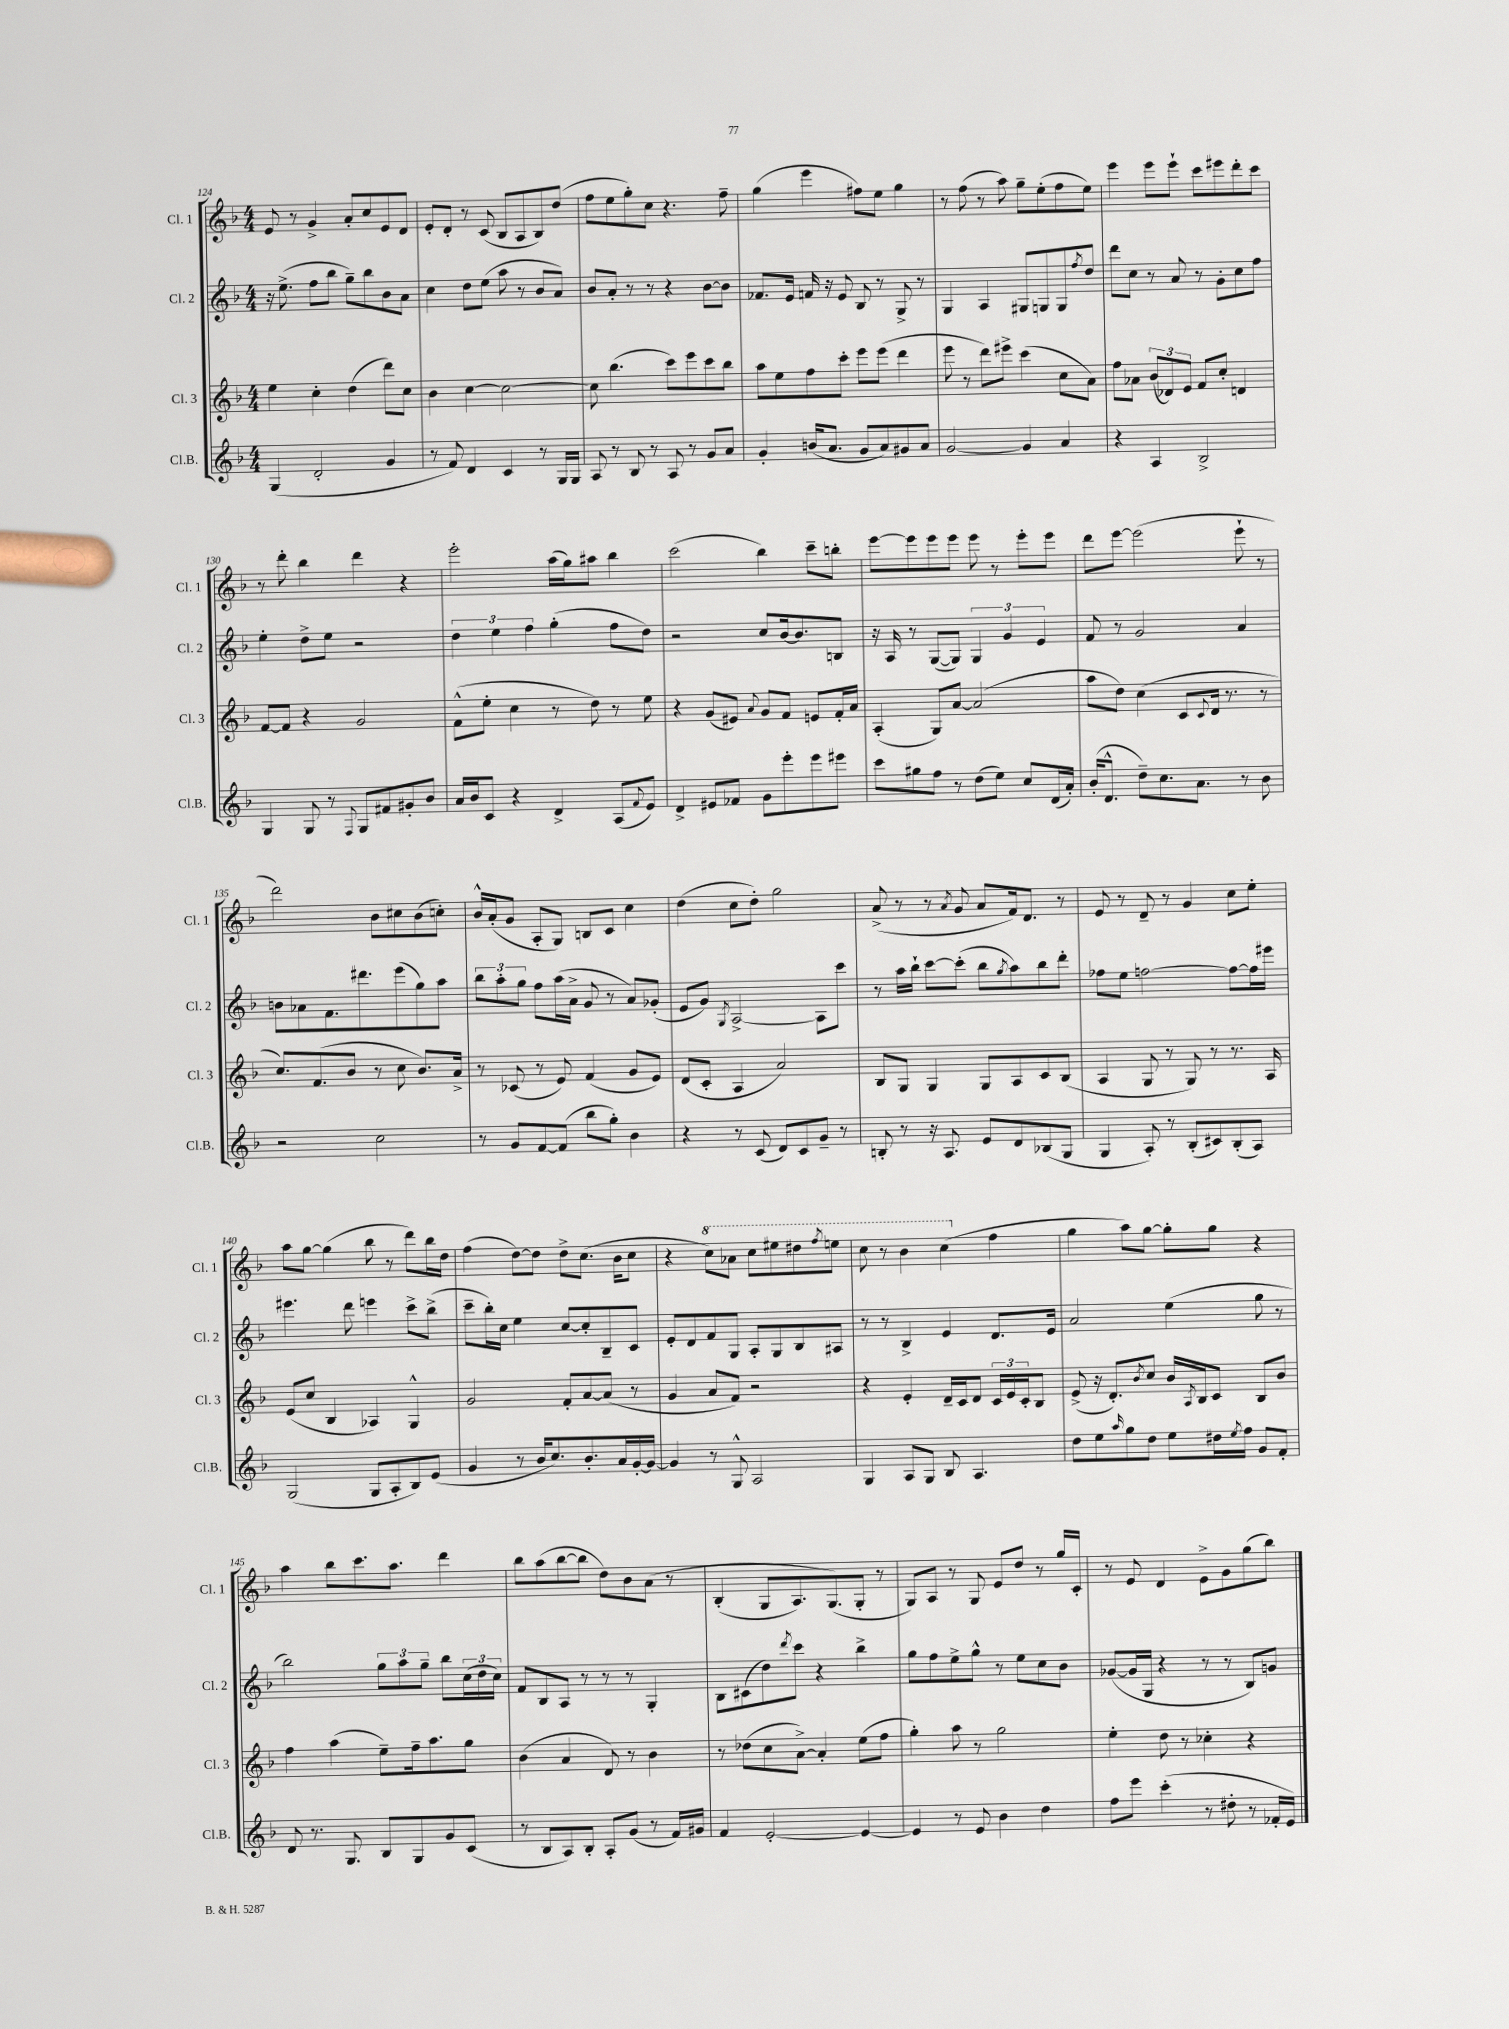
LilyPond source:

<<
\new StaffGroup <<
\new Staff = "s0" \with { instrumentName = "Cl. 1" shortInstrumentName = "Cl. 1" } {
    \clef treble \key f \major \numericTimeSignature \time 4/4
    e'8 r8 g'4-> a'8-. c''8 e'8 d'8 |
    e'8-. d'8-. r8 c'8( bes8 a8 bes8) d''8( |
    f''8 e''8 g''8-.) c''8 r4. f''8-- |
    g''4( e'''4 fis''8) e''8 g''4 |
    r8 f''8( r8 a''8) g''8-- e''8-.( f''8 e''8) |
    e'''4 e'''8 e'''8-! c'''8 eis'''8 d'''8-. c'''8 |
    r8 d'''8-. bes''4 d'''4 r4 |
    e'''2-. a''16( g''16) ais''8 bes''4 |
    c'''2( bes''4) c'''8-- b''8-. |
    e'''8~ e'''8 e'''8 e'''8 e'''8 r8 e'''8-. e'''8 |
    d'''8 e'''8~ e'''2( e'''8-! r8 |
    d'''2) bes'8 cis''8 bes'8( c''8-.) |
    bes'16-^ a'16-.( g'8 a8-. g8) b8 c'8 c''4 |
    d''4( c''8 d''8-.) g''2 |
    a'8->( r8 r8 \acciaccatura { a'8 } g'8 a'8 f'16) d'8. r8 |
    e'8 r8 d'8-- r8 g'4 c''8 e''8-. |
    a''8 g''8~ g''4( bes''8 r8 d'''8) bes''16 d''16 |
    f''4( d''8~) d''8 d''8-> c''8.( bes'16 c''8 |
    r4 \ottava #1 c'''8) aes''8 c'''8 eis'''8 dis'''8 \acciaccatura { f'''8 } e'''8 |
    c'''8 r8 bes''4 c'''4( \ottava #0 f''4 |
    g''4 a''8) g''8~ g''8-. g''8 r4 |
    a''4 bes''8 c'''8. a''8. d'''4 |
    bes''8 a''8( bes''8~ bes''8 d''8) bes'8 a'8\( r8 |
    bes4-.( g8 a8.) g8.(\) g8-. r8 |
    g8) a8 r8 g8 e'8 d''8 r8 g''16 c'16-. |
    r8 e'8 d'4 e'8-> g'8 g''8( bes''8) \bar "|." |
}
\new Staff = "s1" \with { instrumentName = "Cl. 2" shortInstrumentName = "Cl. 2" } {
    \clef treble \key f \major \numericTimeSignature \time 4/4
    r16 e''8.->( f''8 bes''8 g''8--) bes''8 bes'8 a'8 |
    c''4 d''8 e''8( a''8 r8 bes'8 a'8) |
    bes'8 a'8-. r8 r8 r4 bes'8~ bes'8 |
    fes'8. e'16 f'16 r16 e'8 bes8 r8 g8-> r8 |
    g4 a4 gis8 g8 g8 \acciaccatura { f''8 } d''8 |
    d'''8 c''8 r8 a'8 r8 g'8-. c''8 f''8 |
    e''4-. d''8-> e''8 r2 |
    \tuplet 3/2 { d''4 e''4 f''4 } g''4-.( f''8 d''8) |
    r2 c''8 bes'16~ bes'8. b8 |
    r16 a16 r8 g8~( g8) \tuplet 3/2 { g4 g'4 e'4 } |
    f'8 r8 g'2 a'4 |
    b'8 aes'8 f'8. dis'''8. e'''8( g''8) a''8 |
    \tuplet 3/2 { bes''8 a''8-. g''8 } f''8 a''16( a'16-> g'8 r8 a'8) ges'8-.( |
    e'8 g'8) \acciaccatura { g8 } a2~-> a8 c'''8 |
    r8 a''16 bes''16-! c'''8~ c'''8-.( bes''8 \acciaccatura { g''8 } a''8) bes''8 d'''8-. |
    fes''8 e''8 f''2~ f''8~ f''16 eis'''16 |
    eis'''4. d'''8 e'''4 c'''8-> bes''8->( |
    c'''8-- bes''16-.) c''16 e''4 c''8~ c''8-. bes8-- c'8 |
    e'8-. d'8 f'8 g8 a8-. g8 bes8 ais8 |
    r8 r8 bes4-> e'4 d'8. e'16 |
    a'2 e''4( g''8 r8 |
    bes''2) \tuplet 3/2 { g''8 a''8 g''8-- } bes''8 \tuplet 3/2 { c''16( d''16 c''16) } |
    f'8 bes8 a8 r8 r8 r8 g4-. |
    bes8 cis'8( d''8) \acciaccatura { d'''8 } c'''8 r4 bes''4-> |
    g''8 f''8 e''8-> g''8-^ r8 e''8 c''8 bes'8 |
    ges'8~( ges'16 g16 r4 r8 r8 bes8) g'8 \bar "|." |
}
\new Staff = "s2" \with { instrumentName = "Cl. 3" shortInstrumentName = "Cl. 3" } {
    \clef treble \key f \major \numericTimeSignature \time 4/4
    e''4 c''4-. d''4( d'''8) c''8 |
    bes'4 c''4~ c''2~ |
    c''8 bes''4.( c'''8) e'''8 c'''8 bes''8 |
    a''8 e''8 f''8 c'''8-. e'''8 e'''8( d'''4 |
    e'''8 r8 d'''8) eis'''8-> c'''4( c''8 a'8) |
    f''8 aes'8 \tuplet 3/2 { bes'8( des'8) e'8 } f'8 c''8-. d'4 |
    f'8~ f'8 r4 g'2 |
    f'8-^( e''8-. c''4 r8 d''8) r8 e''8 |
    r4 g'8( eis'8) \appoggiatura { a'8 } g'8 f'8 e'8 f'16-. a'16 |
    a4-.( g8) a'8~ a'2( |
    a''8 d''8) c''4( c'8 \appoggiatura { c'8 } d'16 r8. r8 |
    c''8.) f'8.( bes'8 r8 c''8 bes'8.) a'16-> |
    r8 ces'8( r8 e'8) f'4( g'8 e'8) |
    d'8( c'8-. a4 a'2) |
    bes8 g8 g4 g8 a8 c'8 bes8( |
    a4 g8 r8 g8) r8 r8. a16 |
    e'8( c''8 bes4 aes4) g4-^ |
    g'2 f'8-. a'8~ a'8( r8 |
    g'4 a'8 f'8) r2 |
    r4 e'4-. d'16-- c'16 d'8 \tuplet 3/2 { c'16 e'16 c'16-. } bes8 |
    e'8->( r16 d'8.-.) \acciaccatura { bes'8 } c''8 bes'16 \acciaccatura { a8 } bes16 c'8 bes8 bes'8 |
    f''4 a''4( e''8--) f''16-- a''8. g''8 |
    bes'4( a'4 d'8) r8 bes'4 |
    r8 des''8( c''8 a'8~->) a'4-. e''8( f''8 |
    g''4-.) a''8 r8 g''2 |
    e''4-. d''8 r8 ces''4-. r4 \bar "|." |
}
\new Staff = "s3" \with { instrumentName = "Cl.B." shortInstrumentName = "Cl.B." } {
    \clef treble \key f \major \numericTimeSignature \time 4/4
    g4( d'2-. g'4 |
    r8 f'8) d'4 c'4 r8 g16 g16 |
    a8 r8 bes8 r8 a8 r8 g'8 a'8 |
    g'4-. b'16( a'8. g'8 a'8) gis'8 a'8 |
    g'2~ g'4 a'4 |
    r4 a4 bes2-> |
    g4 g8 r8 \appoggiatura { f8 } g8 fis'8 gis'8-. bes'8 |
    a'16 bes'16 c'8 r4 d'4-> a8( \appoggiatura { f'8 } e'8) |
    d'4-> eis'8 fes'8 g'8 e'''8-. e'''8 eis'''8 |
    c'''8 gis''8 f''8 r8 d''8( e''8) c''8 d'16( a'16-.) |
    bes'16-.( d'8.-^ d''8--) c''8. a'8. r8 bes'8 |
    r2 c''2 |
    r8 g'8 f'8~ f'8( bes''8 g''8-.) bes'4 |
    r4 r8 c'8( d'8) c'8 g'8-- r8 |
    b8-. r8 r16 a8. e'8 d'8 bes8( g8 |
    g4 a8-.) r8 bes8-.( cis'8) bes8-.( a8) |
    g2( g8 a8-. bes8) e'8( |
    g'4 r8 bes'16 c''8.) bes'8.-. a'16 g'16~-. g'16~ |
    g'4 r8 g8-^ a2 |
    g4 a8 g8 bes8 a4. |
    d''8 e''8 \grace { a''16 } g''8 d''8 e''8 dis''16 \acciaccatura { e''8 } f''16 g'8 f'8-. |
    d'8 r8. g8. bes8 g8 g'8 c'8( |
    r8 bes8 a8) bes8-. a8-. g'8( r8 f'16) gis'16 |
    f'4 e'2~-. e'4~ |
    e'4 r8 e'8 bes'4 d''4 |
    f''8 e'''8 c'''4-.( r8 dis''8-. r8 fes'16-. e'16) \bar "|." |
}
>>
>>
\layout { \context { \Score currentBarNumber = #124 } }
